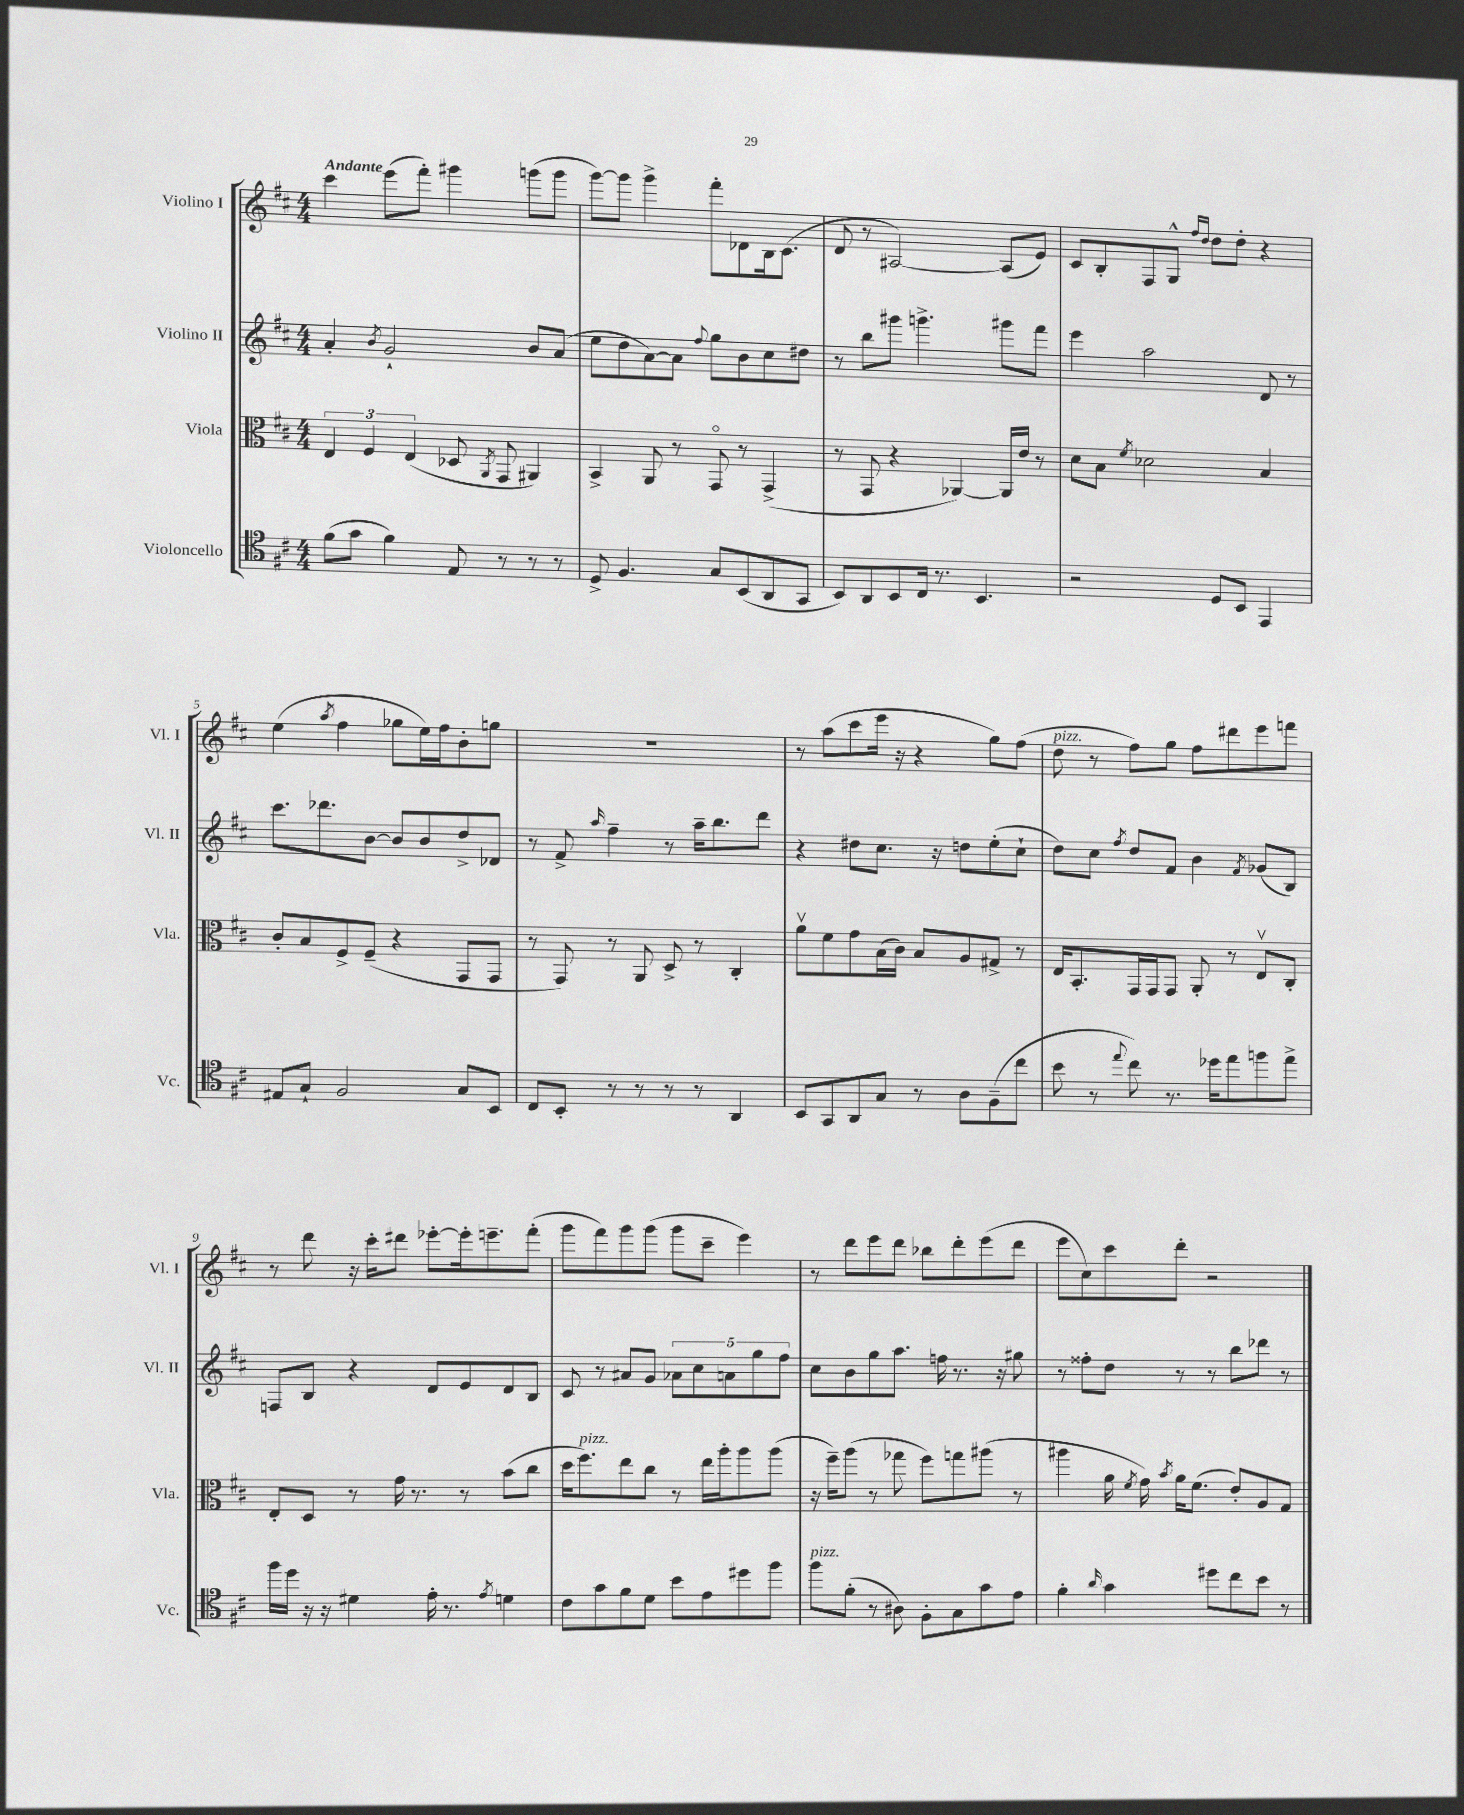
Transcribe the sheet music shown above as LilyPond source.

<<
\new StaffGroup <<
\new Staff = "s0" \with { instrumentName = "Violino I" shortInstrumentName = "Vl. I" } {
    \clef treble \key d \major \numericTimeSignature \time 4/4 \tempo "Andante"
    \autoBeamOff cis'''4 e'''8[( fis'''8]-.) gis'''4 g'''8[( g'''8] |
    g'''8[~) g'''8] g'''4-> fis'''8[-. des'8 b16 cis'8.]( |
    d'8 r8 ais2~) ais8[( e'8]) |
    cis'8[ b8-. fis8 g8]-^ \grace { fis''16[ d''16] } d''8[ d''8]-. r4 |
    e''4( \acciaccatura { a''8 } fis''4 ges''8[ e''16) fis''16 b'8-. g''8] |
    R1 |
    r8 a''8[( cis'''8 e'''16] r16 r4 g''8[) fis''8]( |
    d''8^\markup { \italic "pizz." } r8 fis''8[) g''8] fis''8[ dis'''8 e'''8 f'''8] |
    r8 d'''8 r16 cis'''16[-. dis'''8] ees'''8[~-. ees'''16-. e'''8.-- fis'''8]-.( |
    g'''8[ fis'''8) g'''8 g'''8]( g'''8[ cis'''8]-- e'''4) |
    r8 d'''8[ e'''8 d'''8] bes''8[ d'''8-. e'''8( d'''8] |
    e'''8[ cis''8) cis'''8 d'''8]-. r2 \bar "|." |
}
\new Staff = "s1" \with { instrumentName = "Violino II" shortInstrumentName = "Vl. II" } {
    \clef treble \key d \major \numericTimeSignature \time 4/4
    \autoBeamOff a'4-. \acciaccatura { b'8 } g'2-! b'8[ a'8]( |
    e''8[ d''8 a'8~) a'8] \appoggiatura { fis''8 } g''8[ b'8 cis''8 dis''8] |
    r8 b''8[ gis'''8] g'''4.-> gis'''8[ fis'''8] |
    e'''4 a''2 d'8 r8 |
    cis'''8.[ des'''8. b'8]~ b'8[ b'8 d''8-> des'8] |
    r8 fis'8-> \grace { a''16 } fis''4-- r8 a''16[-- b''8. d'''8] |
    r4 dis''8[ cis''8.] r16 d''8[ e''8-.( cis''8]-! |
    d''8[) cis''8] \acciaccatura { fis''8 } d''8[ fis'8] b'4 \acciaccatura { fis'8 } ges'8[( b8]) |
    f8[ b8] r4 d'8[ e'8 d'8 b8] |
    cis'8 r8 ais'8[ g'8] \tuplet 5/4 { aes'8[ cis''8 a'8 g''8 fis''8] } |
    cis''8[ b'8 g''8 a''8.] f''16 r8. r16 gis''8 |
    r8 fisis''8[-. d''8] r8 r8 b''8[ des'''8] r8 \bar "|." |
}
\new Staff = "s2" \with { instrumentName = "Viola" shortInstrumentName = "Vla." } {
    \clef alto \key d \major \numericTimeSignature \time 4/4
    \autoBeamOff \tuplet 3/2 { e4 fis4 e4( } des8 \acciaccatura { a,8 } g,8 ais,4) |
    b,4-> a,8 r8 g,8\flageolet r8 g,4->( |
    r8 g,8 r4 aes,4~) aes,16[ e'16] r8 |
    d'8[ b8] \acciaccatura { fis'8 } des'2 b4 |
    cis'8[-. b8 fis8-> fis8]--( r4 g,8[ g,8] |
    r8 g,8) r8 a,8 d8-> r8 cis4-. |
    a'8[\upbow fis'8 g'8 b16( cis'16]) b8[ a8 gis8]-> r8 |
    e16[ b,8.-. g,16 g,16 g,8] a,8-. r8 e8[\upbow cis8]-. |
    e8[-. d8] r8 g'16 r8. r8 b'8[( cis''8] |
    d''16[ fis''8.^\markup { \italic "pizz." }) e''8 cis''8] r8 e''16[ a''16-. a''8 a''8]( |
    r16 fis''16[--) a''8]( r8 ges''8 fis''8[) g''8 ais''8]( r8 |
    ais''4 a'16 \acciaccatura { fis'8 } g'16) \acciaccatura { b'8 } a'16[ fis'8.]( e'8[-.) a8 g8] \bar "|." |
}
\new Staff = "s3" \with { instrumentName = "Violoncello" shortInstrumentName = "Vc." } {
    \clef tenor \key d \major \numericTimeSignature \time 4/4
    \autoBeamOff fis'8[( g'8] fis'4) e8 r8 r8 r8 |
    d8-> fis4. g8[ b,8( a,8 g,8] |
    b,8[) a,8 b,8 cis16] r8. b,4. |
    r2 d8[ b,8] e,4 |
    eis8[ g8]-! fis2 g8[ b,8] |
    cis8[ b,8]-. r8 r8 r8 r8 a,4 |
    b,8[ g,8 a,8 g8] r8 a8[ fis8--( cis''8] |
    b'8 r8 \appoggiatura { e''8 } cis''8) r8. des''16[ e''8 f''8 e''8]-> |
    fis''16[ d''16] r16 r16 dis'4 e'16-. r8. \acciaccatura { e'8 } d'4 |
    cis'8[ g'8 fis'8 d'8] b'8[ e'8 dis''8 fis''8] |
    fis''8[^\markup { \italic "pizz." } fis'8]-.( r8 ais8) fis8[-. g8 g'8 e'8] |
    fis'4-. \grace { a'16 } g'4 dis''8[ cis''8 b'8] r8 \bar "|." |
}
>>
>>
